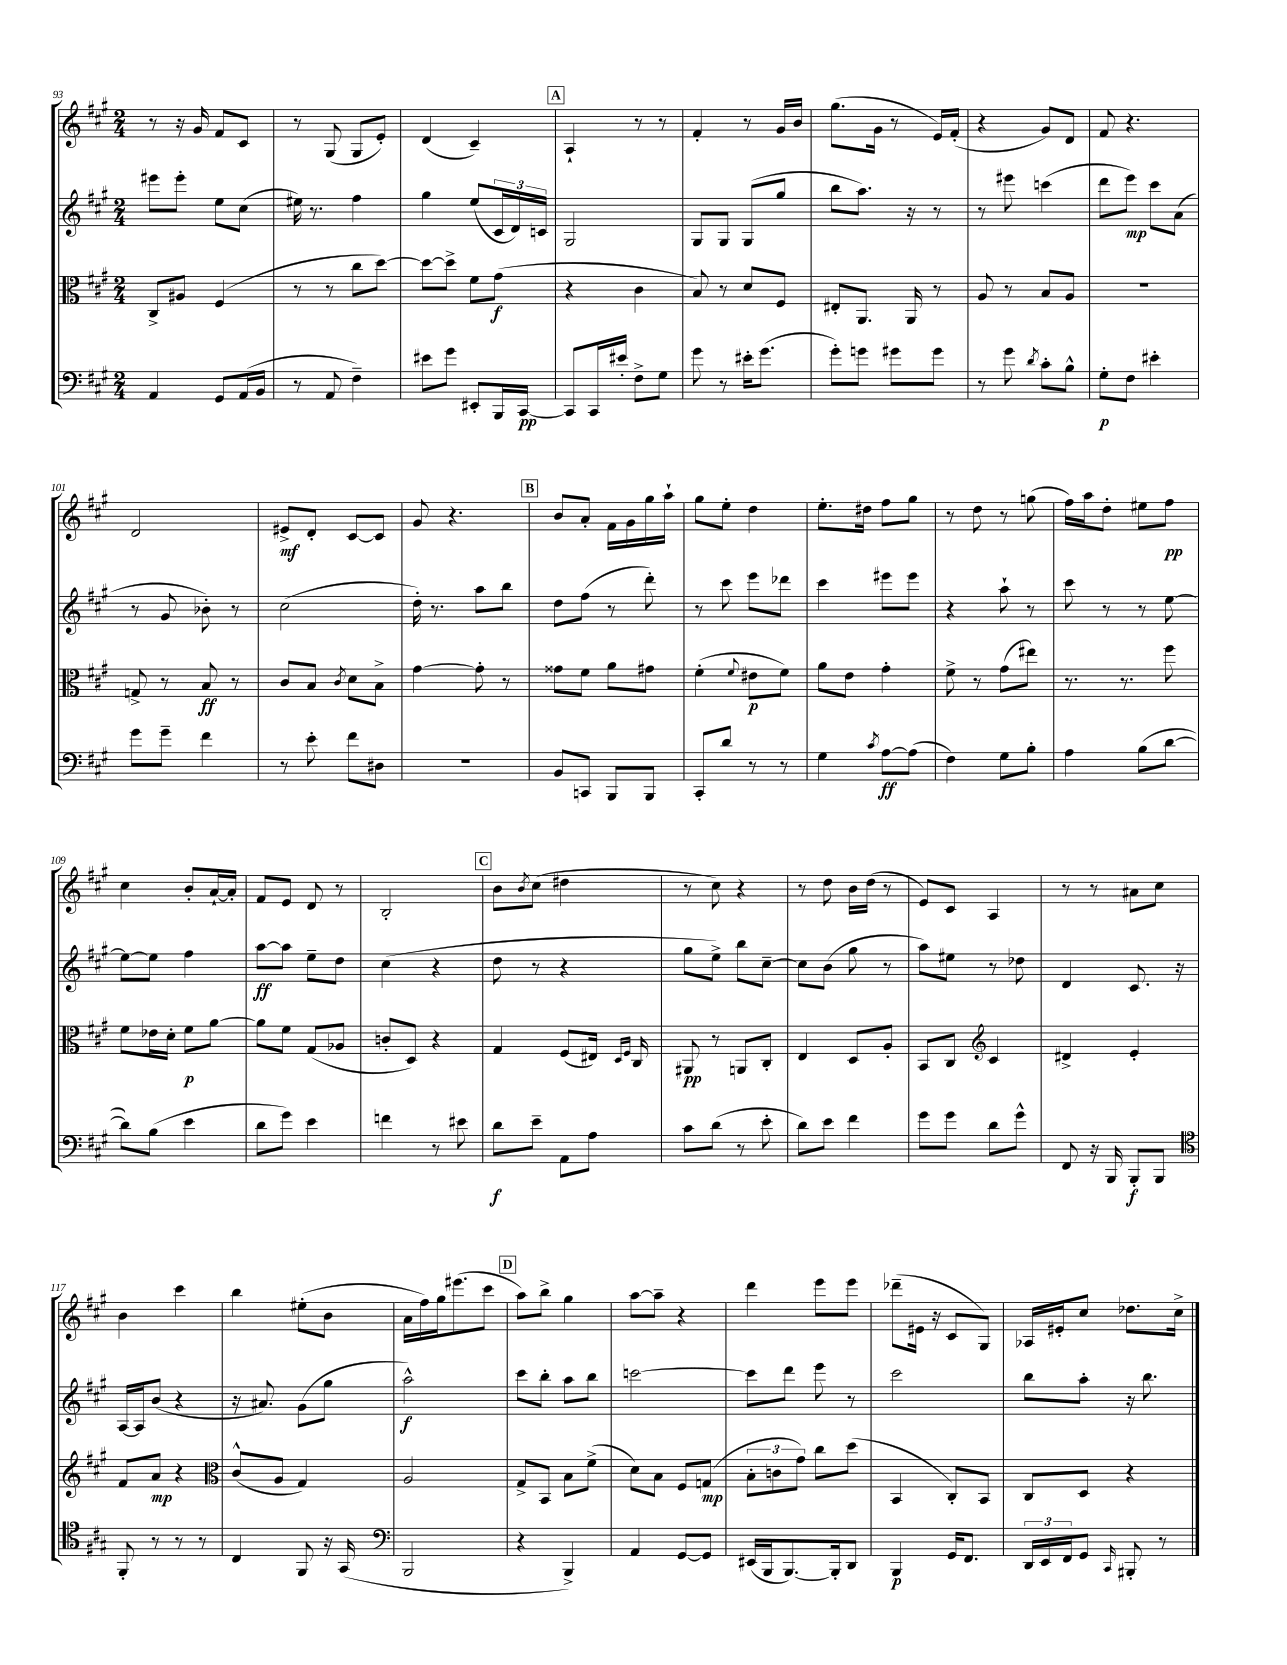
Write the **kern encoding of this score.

**kern	**dynam	**kern	**dynam	**kern	**dynam	**kern	**dynam
*part4	*part4	*part3	*part3	*part2	*part2	*part1	*part1
*staff4	*staff4	*staff3	*staff3	*staff2	*staff2	*staff1	*staff1
*clefF4	*	*clefC3	*	*clefG2	*	*clefG2	*
*k[f#c#g#]	*	*k[f#c#g#]	*	*k[f#c#g#]	*	*k[f#c#g#]	*
*M2/4	*	*M2/4	*	*M2/4	*	*M2/4	*
=93	=93	=93	=93	=93	=93	=93	=93
4AA/	.	8C#^/L	.	8eee#X\L	.	8r	.
.	.	8A#X/J	.	8eee#'\J	.	16r	.
.	.	.	.	.	.	16g#/	.
8GG#/L	.	(4F#/	.	8ee\L	.	8f#/L	.
(16AA/L	.	.	.	(8cc#\J	.	8c#/J	.
16BB/JJ	.	.	.	.	.	.	.
=94	=94	=94	=94	=94	=94	=94	=94
8r	.	8r	.	16ee#X\)	.	8r	.
.	.	.	.	8.r	.	.	.
8AA/	.	8r	.	.	.	(8G#/	.
4F#~\)	.	8cc#\L	.	4ff#\	.	8G#/L	.
.	.	[8dd\J)	.	.	.	8e'/J)	.
=95	=95	=95	=95	=95	=95	=95	=95
8e#X\L	.	8dd\L_	.	4gg#\	.	(4d/	.
8g#\J	.	8dd^\J]	.	.	.	.	.
8EE#X'/L	.	8f#\L	.	(8ee/L	.	4c#~/)	.
16BBB/L	.	(8g#\J	f	24c#/L	.	.	.
.	.	.	.	24d/)	.	.	.
[16CC#/JJ	pp	.	.	.	.	.	.
.	.	.	.	24cn/JJ	.	.	.
!!LO:REH:place=s1:t=A
=96	=96	=96	=96	=96	=96	=96	=96
8CC#/L]	.	4r	.	2G#/	.	4A`/	.
16CC#/L	.	.	.	.	.	.	.
16e#X'/JJ	.	.	.	.	.	.	.
8F#^\L	.	4c#\	.	.	.	8r	.
8G#\J	.	.	.	.	.	8r	.
=97	=97	=97	=97	=97	=97	=97	=97
8g#\	.	8B/)	.	8G#/L	.	4f#'/	.
8r	.	8r	.	8G#/J	.	.	.
16e#X'\KL	.	8d/L	.	(8G#/L	.	8r	.
(8.g#\J	.	.	.	.	.	.	.
.	.	8F#/J	.	8gg#/J	.	16g#/LL	.
.	.	.	.	.	.	16b/JJ	.
=98	=98	=98	=98	=98	=98	=98	=98
8g#'\L)	.	8E#X'/L	.	8bb\L	.	(8.gg#\L	.
8gn\J	.	8.AA/J	.	8.aa\J)	.	.	.
.	.	.	.	.	.	16g#\Jk	.
8g#X\L	.	.	.	.	.	8r	.
.	.	16AA/	.	16r	.	.	.
8g#\J	.	8r	.	8r	.	16e/LL)	.
.	.	.	.	.	.	(16f#'/JJ	.
=99	=99	=99	=99	=99	=99	=99	=99
8r	.	8A/	.	8r	.	4r	.
8g#\	.	8r	.	8eee#X\	.	.	.
8qd/	.	.	.	.	.	.	.
8c#'\L	.	8B/L	.	(4cccn\	.	8g#/L)	.
8B^^\J	.	8A/J	.	.	.	8d/J	.
=100	=100	=100	=100	=100	=100	=100	=100
8G#'\L	p	2r	.	8ddd\L	.	8f#/	.
8F#\J	.	.	.	8eee\J)	mp	4.r	.
4e#X'\	.	.	.	8ccc#\L	.	.	.
.	.	.	.	(8a\J	.	.	.
!!LO:LB:g=z
=101	=101	=101	=101	=101	=101	=101	=101
8g#\L	.	8Gn^/	.	8r	.	2d/	.
8g#~\J	.	8r	.	8g#/	.	.	.
4f#\	.	8B/	ff	8b-X'\)	.	.	.
.	.	8r	.	8r	.	.	.
=102	=102	=102	=102	=102	=102	=102	=102
8r	.	8c#/L	.	(2cc#\	.	8e#X^/L	mf
8e'\	.	8B/J	.	.	.	8d'/J	.
.	.	8qc#/	.	.	.	.	.
8f#\L	.	8d\L	.	.	.	[8c#/L	.
8D#X\J	.	8B^\J	.	.	.	8c#/J]	.
=103	=103	=103	=103	=103	=103	=103	=103
2r	.	[4g#\	.	16dd'\)	.	8g#/	.
.	.	.	.	8.r	.	.	.
.	.	.	.	.	.	4.r	.
.	.	8g#'\]	.	8aa\L	.	.	.
.	.	8r	.	8bb\J	.	.	.
!!LO:REH:place=s1:t=B
=104	=104	=104	=104	=104	=104	=104	=104
8BB/L	.	8g##X\L	.	8dd\L	.	8b/L	.
8CCn/J	.	8f#\J	.	(8ff#\J	.	8a'/J	.
8BBB/L	.	8a\L	.	8r	.	16f#\LL	.
.	.	.	.	.	.	16g#\	.
8BBB/J	.	8g#X\J	.	8ddd'\)	.	16gg#\	.
.	.	.	.	.	.	16aa`\JJ	.
=105	=105	=105	=105	=105	=105	=105	=105
8CC#'/L	.	(4f#'\	.	8r	.	8gg#\L	.
8d/J	.	.	.	8ccc#\	.	8ee'\J	.
.	.	8qqf#/	.	.	.	.	.
8r	.	8e#X\L	p	8eee\L	.	4dd\	.
8r	.	8f#\J)	.	8ddd-X\J	.	.	.
=106	=106	=106	=106	=106	=106	=106	=106
4G#\	.	8a\L	.	4ccc#\	.	8.ee'\L	.
.	.	8e\J	.	.	.	.	.
.	.	.	.	.	.	16dd#X\Jk	.
8qc#/	.	.	.	.	.	.	.
[8A\L	ff	4g#'\	.	8eee#X\L	.	8ff#\L	.
(8A\J]	.	.	.	8eee#\J	.	8gg#\J	.
=107	=107	=107	=107	=107	=107	=107	=107
4F#\)	.	8f#^\	.	4r	.	8r	.
.	.	8r	.	.	.	8dd\	.
8G#\L	.	(8g#\L	.	8aa`\	.	8r	.
8B'\J	.	8ee#X\J)	.	8r	.	(8ggn\	.
=108	=108	=108	=108	=108	=108	=108	=108
4A\	.	8.r	.	8ccc#\	.	16ff#\LL)	.
.	.	.	.	.	.	16aa\J	.
.	.	.	.	8r	.	8dd'\J	.
.	.	8.r	.	.	.	.	.
(8B\L	.	.	.	8r	.	8ee#X\L	.
[8d\J	.	8ff#\	.	[8ee\	.	8ff#\J	pp
!!LO:LB:g=z
=109	=109	=109	=109	=109	=109	=109	=109
8d\L])	.	8f#\L	.	8ee\L_	.	4cc#\	.
(8B\J	.	16e-X\L	.	8ee\J]	.	.	.
.	.	16d'\JJ	.	.	.	.	.
4e\	.	8f#\L	p	4ff#\	.	8b'/L	.
.	.	[8a\J	.	.	.	[16a`/L	.
.	.	.	.	.	.	16a'/JJ]	.
=110	=110	=110	=110	=110	=110	=110	=110
8d\L	.	8a\L]	.	[8aa\L	ff	8f#/L	.
8g#\J)	.	8f#\J	.	8aa\J]	.	8e/J	.
4e\	.	(8G#/L	.	8ee~\L	.	8d/	.
.	.	8A-X/J	.	8dd\J	.	8r	.
=111	=111	=111	=111	=111	=111	=111	=111
4fn\	.	8cn'/L	.	(4cc#\	.	2B'/	.
.	.	8D/J)	.	.	.	.	.
8r	.	4r	.	4r	.	.	.
8e#X\	.	.	.	.	.	.	.
!!LO:REH:place=s1:t=C
=112	=112	=112	=112	=112	=112	=112	=112
8d\L	f	4G#/	.	8dd\	.	8b\L	.
.	.	.	.	.	.	8qb/	.
8e~\J	.	.	.	8r	.	(8cc#\J	.
8AA\L	.	(8F#/L	.	4r	.	4dd#X\	.
8A\J	.	16E#X/Jk)	.	.	.	.	.
.	.	16qqD/LL	.	.	.	.	.
.	.	16qqF#/JJ	.	.	.	.	.
.	.	16C#/	.	.	.	.	.
=113	=113	=113	=113	=113	=113	=113	=113
8c#\L	.	8AA#X/	pp	8gg#\L	.	8r	.
(8d\J	.	8r	.	8ee^\J)	.	8cc#\)	.
8r	.	8AAn/L	.	8bb\L	.	4r	.
8e'\	.	8C#'/J	.	[8cc#~\J	.	.	.
=114	=114	=114	=114	=114	=114	=114	=114
8d\L)	.	4E/	.	8cc#\L]	.	8r	.
8e\J	.	.	.	(8b\J	.	8dd\	.
4f#\	.	8D/L	.	8gg#\	.	16b\LL	.
.	.	.	.	.	.	(16dd\JJ	.
.	.	8A'/J	.	8r	.	8r	.
=115	=115	=115	=115	=115	=115	=115	=115
8g#\L	.	8BB/L	.	8aa\L)	.	8e/L)	.
8g#\J	.	8C#/J	.	8ee#X\J	.	8c#/J	.
*	*	*clefG2	*	*	*	*	*
8d\L	.	4c#/	.	8r	.	4A/	.
8g#^^\J	.	.	.	8dd-X\	.	.	.
=116	=116	=116	=116	=116	=116	=116	=116
8FF#/	.	4d#X^/	.	4d/	.	8r	.
16r	.	.	.	.	.	8r	.
16BBB/	.	.	.	.	.	.	.
8BBB'/L	f	4e'/	.	8.c#/	.	8a#X\L	.
8BBB/J	.	.	.	.	.	8cc#\J	.
.	.	.	.	16r	.	.	.
!!LO:LB:g=z
=117	=117	=117	=117	=117	=117	=117	=117
*clefC4	*	*	*	*	*	*	*
8FF#'/	.	8f#/L	.	[16A/LL	.	4b\	.
.	.	.	.	16A/J]	.	.	.
8r	.	8a/J	mp	(8b/J	.	.	.
8r	.	4r	.	4r	.	4ccc#\	.
8r	.	.	.	.	.	.	.
=118	=118	=118	=118	=118	=118	=118	=118
*	*	*clefC3	*	*	*	*	*
4C#/	.	(8c#^^/L	.	16r	.	4bb\	.
.	.	.	.	8.a#X/)	.	.	.
.	.	8A/J	.	.	.	.	.
8FF#/	.	4G#/)	.	(8g#\L	.	(8ee#X'\L	.
16r	.	.	.	8gg#\J	.	8b\J	.
(16GG#/	.	.	.	.	.	.	.
=119	=119	=119	=119	=119	=119	=119	=119
*clefF4	*	*	*	*	*	*	*
2BBB/	.	2A/	.	2aa^^\)	f	16a\LL	.
.	.	.	.	.	.	16ff#\)	.
.	.	.	.	.	.	16gg#\J	.
.	.	.	.	.	.	(8.eee#X\	.
.	.	.	.	.	.	8ccc#\J	.
!!LO:REH:place=s1:t=D
=120	=120	=120	=120	=120	=120	=120	=120
4r	.	8G#^/L	.	8ccc#\L	.	8aa\L)	.
.	.	8BB/J	.	8bb'\J	.	8bb^\J	.
4BBB^/)	.	8B\L	.	8aa\L	.	4gg#\	.
.	.	(8f#^\J	.	8bb\J	.	.	.
=121	=121	=121	=121	=121	=121	=121	=121
4AA/	.	8d\L)	.	[2cccn\	.	[8aa\L	.
.	.	8B\J	.	.	.	8aa~\J]	.
[8GG#/L	.	8F#/L	.	.	.	4r	.
8GG#/J]	.	(8Gn/J	mp	.	.	.	.
=122	=122	=122	=122	=122	=122	=122	=122
(16EE#X/LL	.	12B'\L	.	8ccc\L]	.	4ddd\	.
16BBB/J	.	.	.	.	.	.	.
.	.	12cn\	.	.	.	.	.
[8.BBB/)	.	.	.	8ddd\J	.	.	.
.	.	12g#\J)	.	.	.	.	.
.	.	8cc#\L	.	8eee\	.	8eee\L	.
16BBB'/k]	.	.	.	.	.	.	.
8DD/J	.	(8dd\J	.	8r	.	8eee\J	.
=123	=123	=123	=123	=123	=123	=123	=123
4BBB/	p	4BB/	.	2ccc#\	.	(8ddd-X~\L	.
.	.	.	.	.	.	16e#X\Jk	.
.	.	.	.	.	.	16r	.
16GG#/KL	.	8C#'/L)	.	.	.	8c#/L	.
8.FF#/J	.	.	.	.	.	.	.
.	.	8BB/J	.	.	.	8G#/J)	.
=124	=124	=124	=124	=124	=124	=124	=124
24DD/LL	.	8C#/L	.	8bb\L	.	16A-X/LL	.
24EE/	.	.	.	.	.	.	.
.	.	.	.	.	.	16e#X'/J	.
24FF#/J	.	.	.	.	.	.	.
8GG#/J	.	8D/J	.	8aa'\J	.	8cc#/J	.
16qqCC#/	.	.	.	.	.	.	.
8BBB#X'/	.	4r	.	16r	.	8.dd-X\L	.
.	.	.	.	8.bb\	.	.	.
8r	.	.	.	.	.	.	.
.	.	.	.	.	.	16cc#^\Jk	.
==	==	==	==	==	==	==	==
*-	*-	*-	*-	*-	*-	*-	*-
